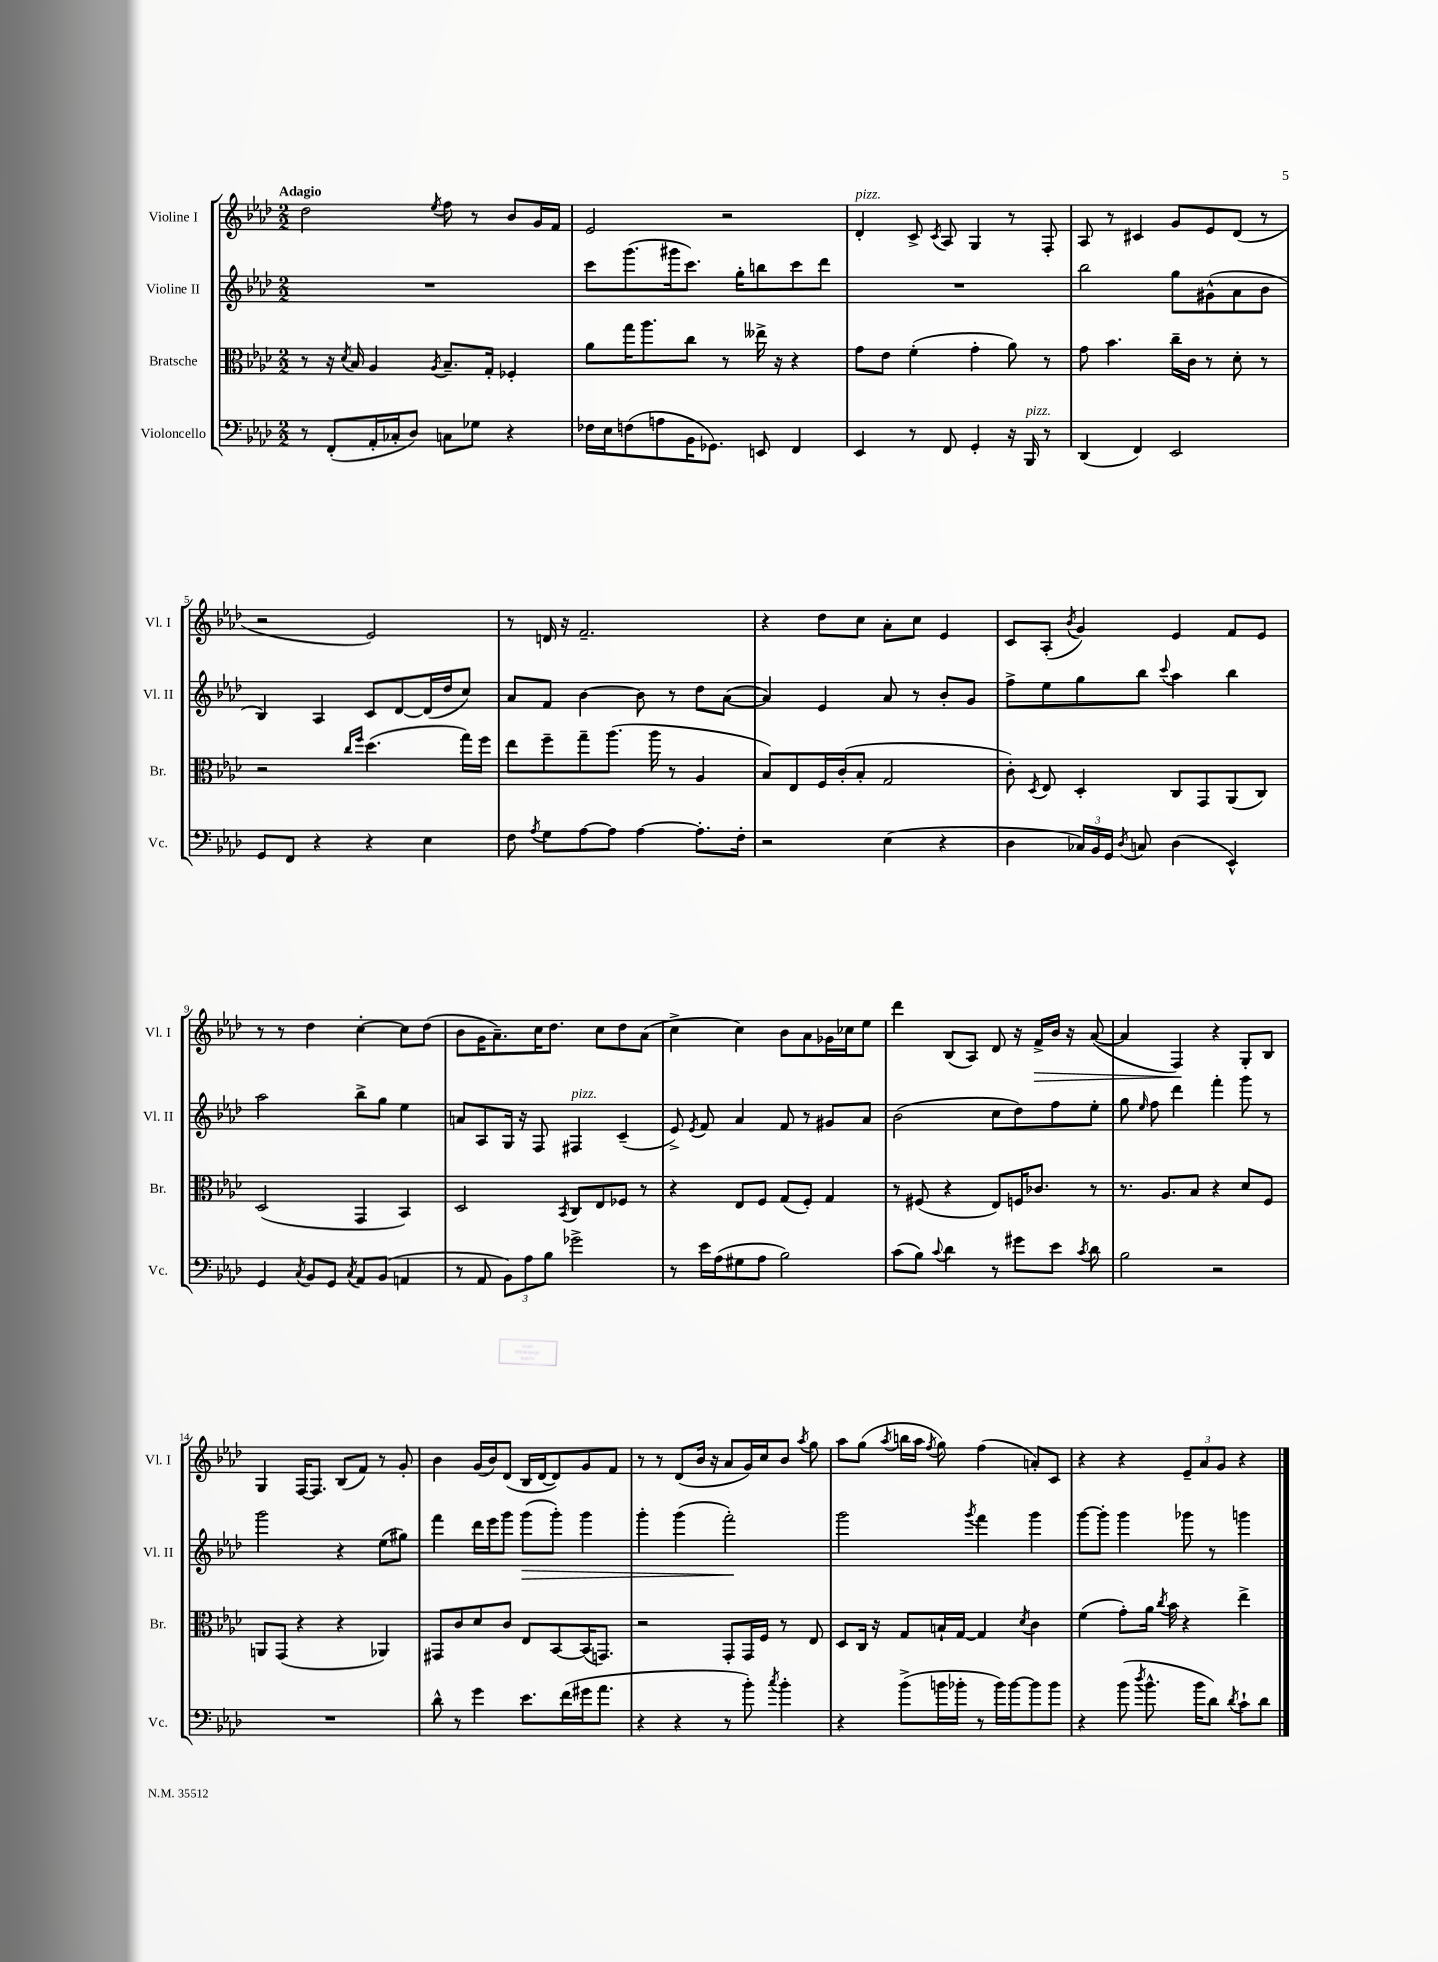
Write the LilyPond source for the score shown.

<<
\new StaffGroup <<
\new Staff = "s0" \with { instrumentName = "Violine I" shortInstrumentName = "Vl. I" } {
    \clef treble \key aes \major \numericTimeSignature \time 2/2 \tempo "Adagio"
    \autoBeamOff des''2 \acciaccatura { ees''8 } f''8 r8 bes'8[ g'16 f'16] |
    ees'2 r2 |
    des'4-.^\markup { \italic "pizz." } c'8-> \acciaccatura { c'8 } aes8 g4 r8 f8-. |
    aes8 r8 cis'4 g'8[ ees'8 des'8]( r8 |
    r2 ees'2) |
    r8 d'16 r16 f'2.-- |
    r4 des''8[ c''8] aes'8[-. c''8] ees'4 |
    c'8[ aes8]-.( \acciaccatura { bes'8 } g'4) ees'4 f'8[ ees'8] |
    r8 r8 des''4 c''4~-. c''8[ des''8]( |
    bes'8[ g'16 aes'8.--) c''16 des''8.] c''8[ des''8 aes'8]( |
    c''4-> c''4) bes'8[ aes'8 ges'16 ces''16 ees''8] |
    des'''4 bes8[( aes8]) des'8 r16 f'16[->\> bes'16] r16 aes'8~( |
    aes'4 f4\!) r4 g8[-. bes8] |
    g4 f16[~ f8.] bes8[( f'8]) r8 g'8-. |
    bes'4 g'16[( bes'16) des'8]( bes16[ des'16~ des'8) g'8 f'8] |
    r8 r8 des'8[( bes'16] r16 aes'8[ g'16) c''16 bes'8] \acciaccatura { aes''8 } g''8 |
    aes''8[ g''8]( \acciaccatura { aes''8 } b''16[ aes''16] \acciaccatura { f''8 } g''8) f''4( a'8[-.) c'8] |
    r4 r4 \tuplet 3/2 { ees'8[-- aes'8 g'8] } r4 \bar "|." |
}
\new Staff = "s1" \with { instrumentName = "Violine II" shortInstrumentName = "Vl. II" } {
    \clef treble \key aes \major \numericTimeSignature \time 2/2
    \autoBeamOff R1 |
    c'''8[ g'''8.( gis'''16 c'''8.]) g''16[-. b''8 c'''8 des'''8] |
    R1 |
    bes''2 g''8[ gis'8-^( aes'8 bes'8] |
    bes4) aes4 c'8[ des'8~ des'16( des''16 c''8]) |
    aes'8[ f'8] bes'4~ bes'8 r8 des''8[ aes'8]~( |
    aes'4) ees'4 aes'8 r8 bes'8[-. g'8] |
    f''8[-> ees''8 g''8 bes''8] \appoggiatura { c'''8 } aes''4 bes''4 |
    aes''2 bes''8[-> g''8] ees''4 |
    a'8[ aes8 g16] r16 f8 fis4^\markup { \italic "pizz." } c'4--( |
    ees'8->) \acciaccatura { ees'8 } f'8 aes'4 f'8 r8 gis'8[ aes'8] |
    bes'2( c''8[ des''8) f''8 ees''8]-. |
    g''8 \grace { ees''16 } f''8 des'''4 f'''4-. g'''8 r8 |
    g'''2 r4 ees''8[( gis''8]) |
    f'''4 des'''16[ ees'''16 g'''8] g'''8[\>( g'''8]-.) g'''4 |
    g'''4-. g'''4( f'''2-.\!) |
    g'''2 \acciaccatura { g'''8 } f'''4 g'''4 |
    g'''8[~ g'''8]-. g'''4 ges'''8 r8 g'''4 \bar "|." |
}
\new Staff = "s2" \with { instrumentName = "Bratsche" shortInstrumentName = "Br." } {
    \clef alto \key aes \major \numericTimeSignature \time 2/2
    \autoBeamOff r8 r16 \acciaccatura { des'8 } bes16 aes4 \acciaccatura { aes8 } bes8.[-- g16]-. fes4-. |
    aes'8[ g''16 aes''8. c''8] r8 eeses''16-> r16 r4 |
    g'8[ ees'8] f'4-.( g'4-. aes'8) r8 |
    g'8 bes'4. c''16[-- c'16] r8 des'8-. r8 |
    r2 \grace { c''16[ f''16] } des''4.( g''16[) f''16] |
    ees''8[ f''8-- g''8-- aes''8.]( aes''16 r8 aes4 |
    bes8[) ees8 f16 c'16-.( bes8]-. g2 |
    c'8-.) \acciaccatura { des8 } ees8 des4-. c8[ g,8 aes,8( c8]) |
    des2( g,4 bes,4) |
    des2 \acciaccatura { bes,8 } c8[ ees8 fes8] r8 |
    r4 ees8[ f8] g8[( f8]-.) g4 |
    r8 fis8( r4 ees8[) f16 ces'8.] r8 |
    r8. aes8.[ bes8] r4 des'8[ f8] |
    a,8[ g,8]( r4 r4 aes,4) |
    gis,8[ c'8 des'8 c'8] ees8[ bes,8~ bes,16( g,8.]) |
    r2 g,8[-. g,16 f16] r8 ees8 |
    des8[ c16] r16 g8[ b16-! g16]~ g4 \acciaccatura { des'8 } c'4 |
    f'4( g'8[-.) aes'16] \acciaccatura { c''8 } bes'16 r4 ees''4-> \bar "|." |
}
\new Staff = "s3" \with { instrumentName = "Violoncello" shortInstrumentName = "Vc." } {
    \clef bass \key aes \major \numericTimeSignature \time 2/2
    \autoBeamOff r8 f,8[-.( aes,16-. ces16-. des8]) c8[ ges8] r4 |
    fes16[ ees16 f8( a8 bes,16 ges,8.]) e,8 f,4 |
    ees,4 r8 f,8 g,4-. r16 bes,,16^\markup { \italic "pizz." } r8 |
    des,4( f,4) ees,2 |
    g,8[ f,8] r4 r4 ees4 |
    f8 \acciaccatura { aes8 } g8[ aes8~ aes8] aes4~ aes8.[-. f16]-. |
    r2 ees4( r4 |
    des4 \tuplet 3/2 { ces16[) bes,16 g,16] } \acciaccatura { des8 } c8 des4( ees,4-^) |
    g,4 \acciaccatura { c8 } bes,8[ g,8] \acciaccatura { c8 } aes,8[ bes,8]( a,4 |
    r8 aes,8 \tuplet 3/2 { bes,8[) aes8 bes8] } ges'2-> |
    r8 ees'16[ aes16( gis8 aes8] bes2) |
    c'8[( bes8]) \appoggiatura { c'8 } des'4 r8 gis'8[ ees'8] \acciaccatura { c'8 } des'8 |
    bes2 r2 |
    R1 |
    des'8-^ r8 g'4 ees'8.[ f'16( gis'16 aes'8.] |
    r4 r4 r8 bes'8-.) \acciaccatura { c''8 } bes'4-. |
    r4 bes'8[->( b'16 bes'16]-. r8 bes'16[) bes'16~ bes'8 bes'8] |
    r4 bes'8( \acciaccatura { des''8 } bes'8.-^ bes'16[ des'8]) \acciaccatura { des'8 } c'8[-! des'8] \bar "|." |
}
>>
>>
